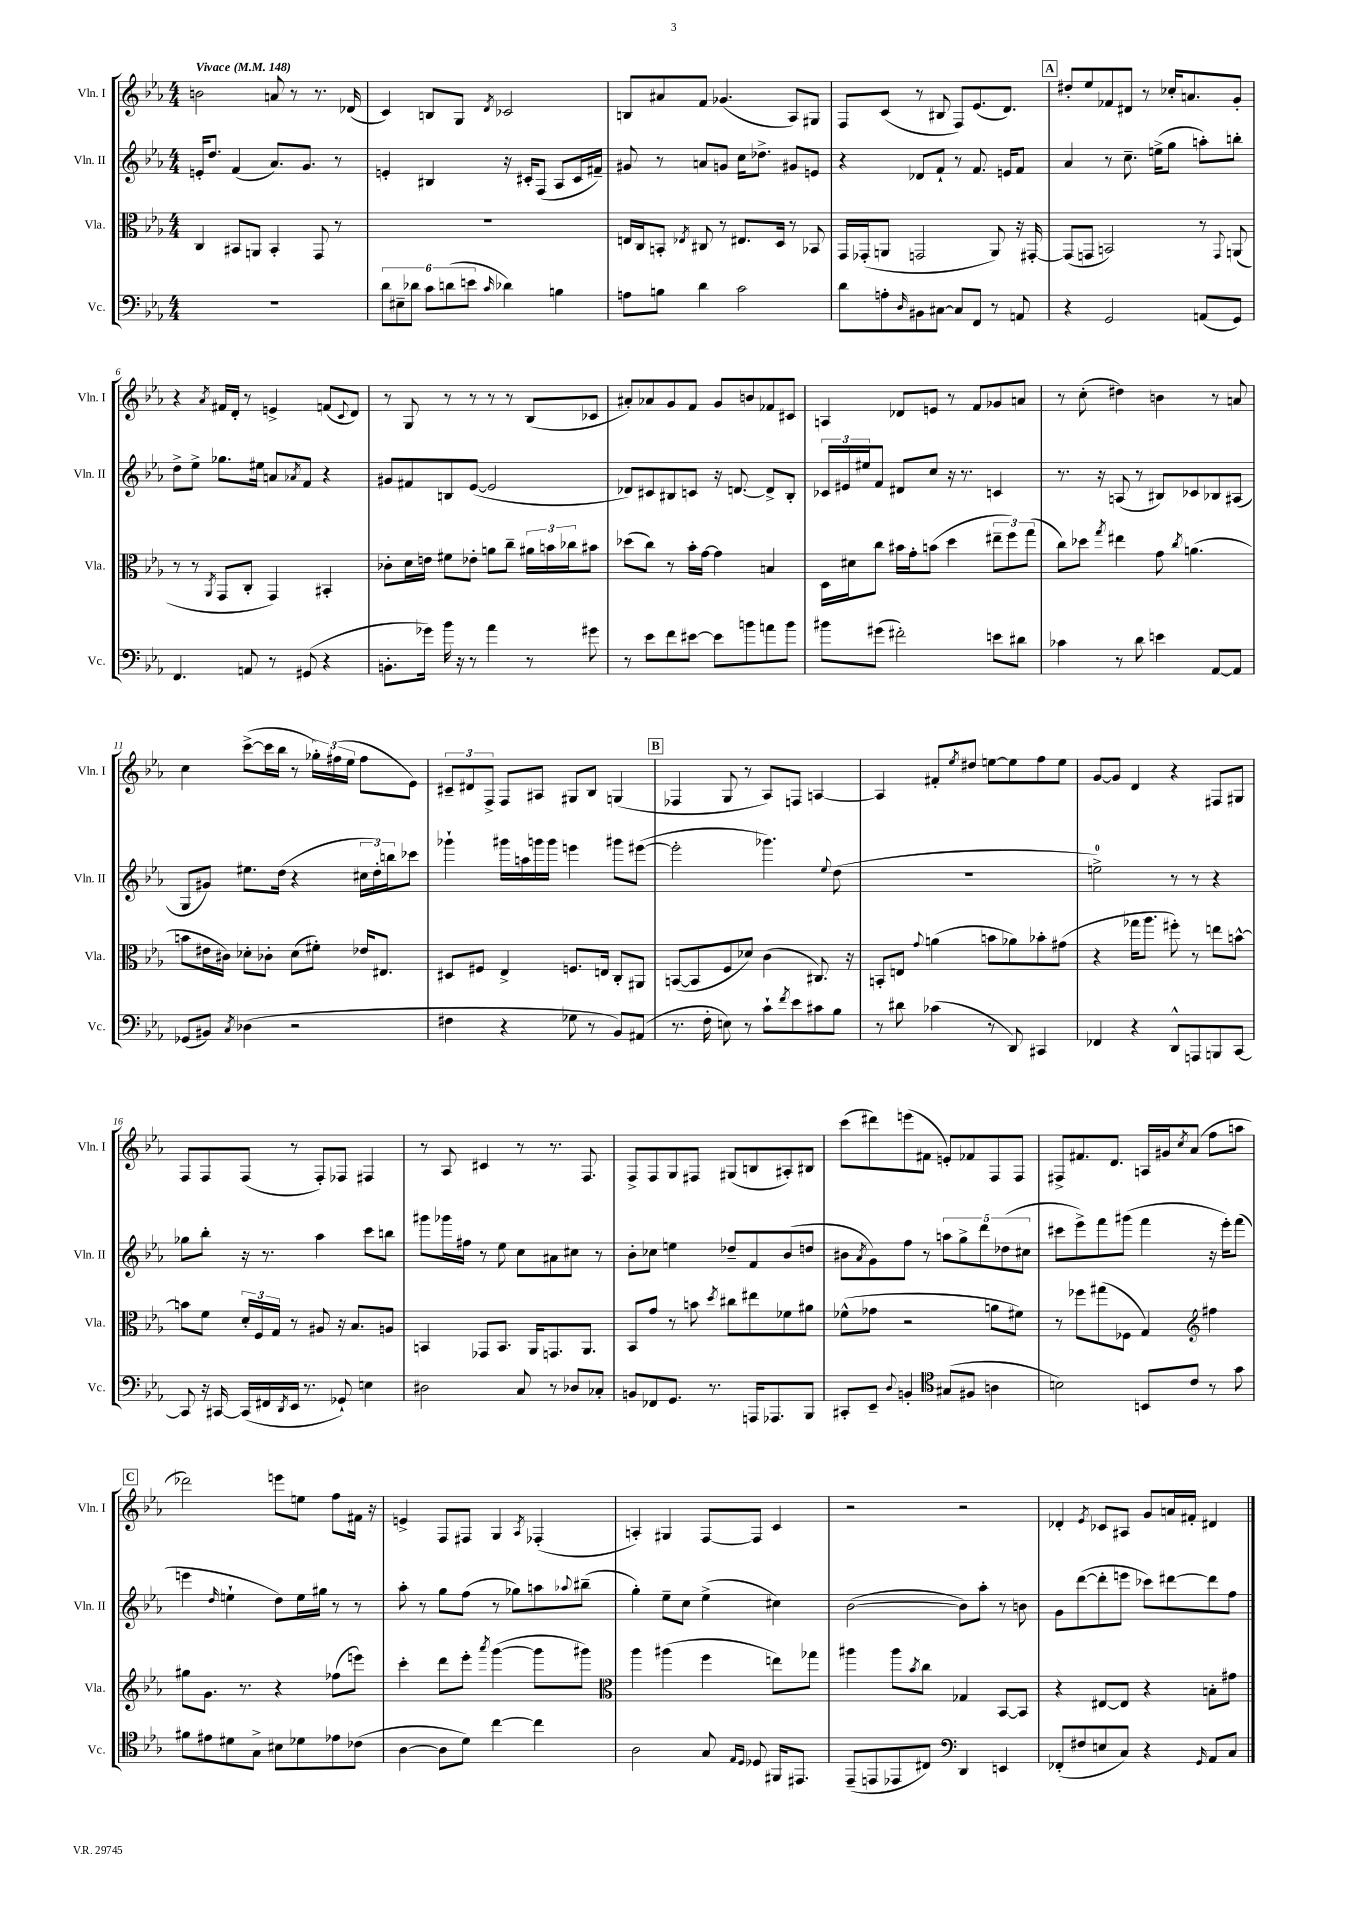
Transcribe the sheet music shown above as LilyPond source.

<<
\new StaffGroup <<
\new Staff = "s0" \with { instrumentName = "Vln. I" shortInstrumentName = "Vln. I" } {
    \clef treble \key ees \major \numericTimeSignature \time 4/4 \tempo "Vivace" 4 = 148
    b'2 a'8 r8 r8. des'16( |
    c'4) b8 g8 \acciaccatura { d'8 } ces'2 |
    b8 ais'8 f'8 ges'4.( aes8) gis8 |
    f8 c'8( r8 bis8 f8) ees'8.( d'8.) |
    \mark \markup { \box "A" } dis''8-. ees''8 fes'8 dis'8 r8 ces''16-. a'8. g'8-. |
    r4 \acciaccatura { aes'8 } fis'16 d'16-. r8 e'4-> f'8( \appoggiatura { c'8 } d'8) |
    r8 g8 r8 r8 r8 r8 bes8( ces'8 |
    ais'8-.) aes'8 g'8 f'8 g'8 b'8 fes'8 cis'8 |
    a4 des'8 e'8 r8 f'8 ges'8 a'8 |
    r8 c''8-.( dis''4) b'4 r8 a'8 |
    c''4 c'''8~->( c'''16 bes''16 r8 \tuplet 3/2 { ges''16-.) fis''16( ees''16 } fis''8 ees'8) |
    \tuplet 3/2 { cis'8-- dis'8 f8-> } f8 ais8 gis8 bes8 g4( |
    \mark \markup { \box "B" } fes4 g8 r8 aes8) f8 a4~ |
    a4 fis'8-. \acciaccatura { ees''8 } dis''8 e''8~ e''8 f''8 e''8 |
    g'8~ g'8 d'4 r4 fis8 gis8 |
    f8 f8 f8( r8 f8-.) fes8 fis4 |
    r8 aes8 cis'4 r8 r8. f8. |
    f8-> f8 g8 fis8 gis8( b8 ais8-.) bis8 |
    c'''8( dis'''8) e'''8( fis'8 e'8-.) fes'8 f8 f8 |
    fis8-> fis'8. d'8. a16 gis'16 \acciaccatura { c''8 } aes'8( f''8 a''8 |
    \mark \markup { \box "C" } des'''2) e'''8 e''8 f''8 fis'16 r16 |
    e'4-> f8 fis8 g4 \acciaccatura { aes8 } fes4-.( |
    a4-.) gis4 f8~ f8 c'4 |
    r2 r2 |
    des'4-. \acciaccatura { ees'8 } ces'8 ais8 g'8 a'16 fis'16-. dis'4 \bar "|." |
}
\new Staff = "s1" \with { instrumentName = "Vln. II" shortInstrumentName = "Vln. II" } {
    \clef treble \key ees \major \numericTimeSignature \time 4/4
    e'16-. d''8. f'4( aes'8.) g'8. r8 |
    e'4-. bis4 r16 cis'16-. f8( aes8 cis'16 fis'16--) |
    gis'8 r8 a'8 g'8 c''16 des''8.-> gis'8 e'8 |
    r4 des'8 f'8-! r8 f'8. e'16 f'8 |
    \mark \markup { \box "A" } aes'4 r8 c''8.-- e''16->( g''8 a''8-.) b''8-. |
    d''8-> ees''8-> ges''8. eis''16 a'8 \acciaccatura { aes'8 } f'8 r4 |
    gis'8 fis'8 b8 ees'8~( ees'2 |
    des'8) cis'8 bis8 c'8 r16 d'8.~ d'8-> bis8-. |
    \tuplet 3/2 { ces'16 eis'16 eis''16 } f'8 dis'8 c''8 r16 r8. c'4 |
    r8. r16 a8( r8 bis8) ces'8 bes8 ais8( |
    g8 gis'8) eis''8. d''16( r4 \tuplet 3/2 { cis''16 d''16-.) b''16 } ces'''8 |
    ges'''4-! gis'''16 a''16 g'''16 g'''16 e'''4 gis'''8 eis'''8~( |
    \mark \markup { \box "B" } eis'''2-. ges'''4.) \appoggiatura { ees''8 } d''8( |
    R1 |
    e''2-0->) r8 r8 r4 |
    ges''8 bes''8-. r16 r8. aes''4 c'''8 b''8 |
    gis'''8 ges'''16 fis''16 r8 ees''8 c''8 ais'8 cis''8 r8 |
    bes'8-. ces''8 e''4 des''8-- f'8 bes'8( d''8 |
    bis'8 \acciaccatura { aes'8 } g'8) f''8 r8 \tuplet 5/4 { a''8 g''8-> d'''8 des''8( cis''8 } |
    cis'''8 ees'''8->) f'''8 gis'''8( f'''4 r16 ees'''16-.) f'''8( |
    \mark \markup { \box "C" } e'''4 \grace { d''16 } e''4-! d''8) e''16 gis''16 r8 r8 |
    aes''8-. r8 g''8 f''8( r8 ges''8) a''8 \appoggiatura { aes''8 } bis''8--( |
    g''4-.) ees''8-- c''8 ees''4->( cis''4) |
    bes'2~( bes'8) aes''8-. r8 b'8 |
    g'8 d'''8~( d'''8-. e'''8 ces'''8) dis'''8~ dis'''8 f''8 \bar "|." |
}
\new Staff = "s2" \with { instrumentName = "Vla." shortInstrumentName = "Vla." } {
    \clef alto \key ees \major \numericTimeSignature \time 4/4
    c4 bis,8 a,8 bis,4-. g,8 r8 |
    R1 |
    e16 c16 b,8-. \acciaccatura { ees8 } cis8 r8 eis8. d16 r8 bes,8 |
    g,16 ges,16-.( a,8 g,2 a,8) r16 gis,16~-. |
    \mark \markup { \box "A" } gis,8( g,8 b,2) r8 \appoggiatura { g,8 } a,8( |
    r8 r8 \acciaccatura { aes,8 } g,8 c8-. g,4) bis,4-. |
    ces'8-. d'16 e'16 fis'8 ees'8-. a'8 c''8-- \tuplet 3/2 { ais'16 b'16 ces''16 } bis'8 |
    des''8( c''8) r8 bes'16-. g'16~ g'4 b4 |
    d16 dis'16 c''8 bis'16 g'16-. b'8( d''4 \tuplet 3/2 { eis''8-- f''8) g''8( } |
    c''8) des''8 \acciaccatura { g''8 } eis''4 g'8 \acciaccatura { c''8 } a'4.( |
    b'8 eis'16 cis'16) des'8-. ces'8-. des'8( fis'8-.) ees'16 eis8. |
    dis8 fis8 ees4-> f8. e16 c8-. ais,8 |
    \mark \markup { \box "B" } b,8~( b,8 f8 des'8) c'4( cis8.) r16 |
    b,8-. e8 \appoggiatura { g'8 } a'4( b'8 aes'8) bes'8-. gis'8( |
    r4 ges''16 aes''8. fis''8-.) r8 e''8 b'8~-^ |
    b'8 f'8 \tuplet 3/2 { d'16-. f16 g16 } r8 ais8 r16 bes8. a8 |
    b,4 ges,8 b,8. aes,16 g,8. aes,8. |
    bes,8 g'8 r8 b'8 \acciaccatura { d''8 } cis''8 eis''8 fes'8 ais'8 |
    fes'8-^( ges'8 r2 a'8 fis'8) |
    r8 fes''8 gis''8( fes8 g4) \clef treble fis''4 |
    \mark \markup { \box "C" } gis''8 g'8. r8. r4 fes''8( e'''8) |
    c'''4-. d'''8 ees'''8-. \acciaccatura { aes'''8 } g'''4~( g'''8 gis'''8) |
    \clef alto aes''4 ais''4( f''4 e''8) ges''8 |
    ais''4 ais''8 \acciaccatura { bes'8 } c''8 ges4 bes,8~ bes,8 |
    r4 eis8~ eis8 r4 b8-. gis'8 \bar "|." |
}
\new Staff = "s3" \with { instrumentName = "Vc." shortInstrumentName = "Vc." } {
    \clef bass \key ees \major \numericTimeSignature \time 4/4
    R1 |
    \tuplet 6/4 { d'8 eis8-- des'8 c'8 d'8( e'8 } \grace { c'16 } des'4) b4 |
    a8 b8 d'4 c'2 |
    d'8 a8-. \grace { d16 } bis,8 cis8~ cis8 f,8 r8 a,8 |
    \mark \markup { \box "A" } r4 g,2 a,8( g,8) |
    f,4. a,8 r8 gis,8( r4 |
    b,8.-. ges'16) bes'16 r16 r8 aes'4 r8 gis'8 |
    r8 ees'8 f'8 eis'8~ eis'8 b'8 a'8 b'8 |
    bis'8 gis'8( fis'2-.) e'8 dis'8 |
    ces'4 r8 d'8 e'4 aes,8~ aes,8 |
    ges,8( bis,8) \acciaccatura { c8 } des4( r2 |
    fis4 r4 ges8 r8 bes,8) ais,8( |
    \mark \markup { \box "B" } r8. f16-. e8) r8 c'8-! \acciaccatura { f'8 } ees'8 cis'8 bes8 |
    r8 dis'8 ces'4( r8 d,8) cis,4 |
    fes,4 r4 d,8-^ a,,8 b,,8 c,8~ |
    c,8 r16 cis,16~ cis,16( fis,16 \acciaccatura { d,8 } ees,16 r8. ges,8-!) e4 |
    dis2 c8 r8 des8 ces8-. |
    b,8 fes,8 g,8. r8. a,,16 aes,,8. bes,,8 |
    cis,8-. ees,8-- \appoggiatura { d8 } b,4-. \clef tenor gis8( fis8 a4 |
    b2) b,8 c'8 r8 g'8 |
    \mark \markup { \box "C" } fis'8 eis'8 dis'8 g8-> bis8 des'8 ees'8 ces'8( |
    aes4~ aes8 d'8) c''4~ c''4 |
    aes2 g8 \grace { ees16 d16 } des8 fis,16 eis,8. |
    ees,8--( e,8 ees,8 cis8) \clef bass d,4 e,4 |
    fes,8-.( fis8 e8 c8) r4 \grace { g,16 } aes,8 c8 \bar "|." |
}
>>
>>
